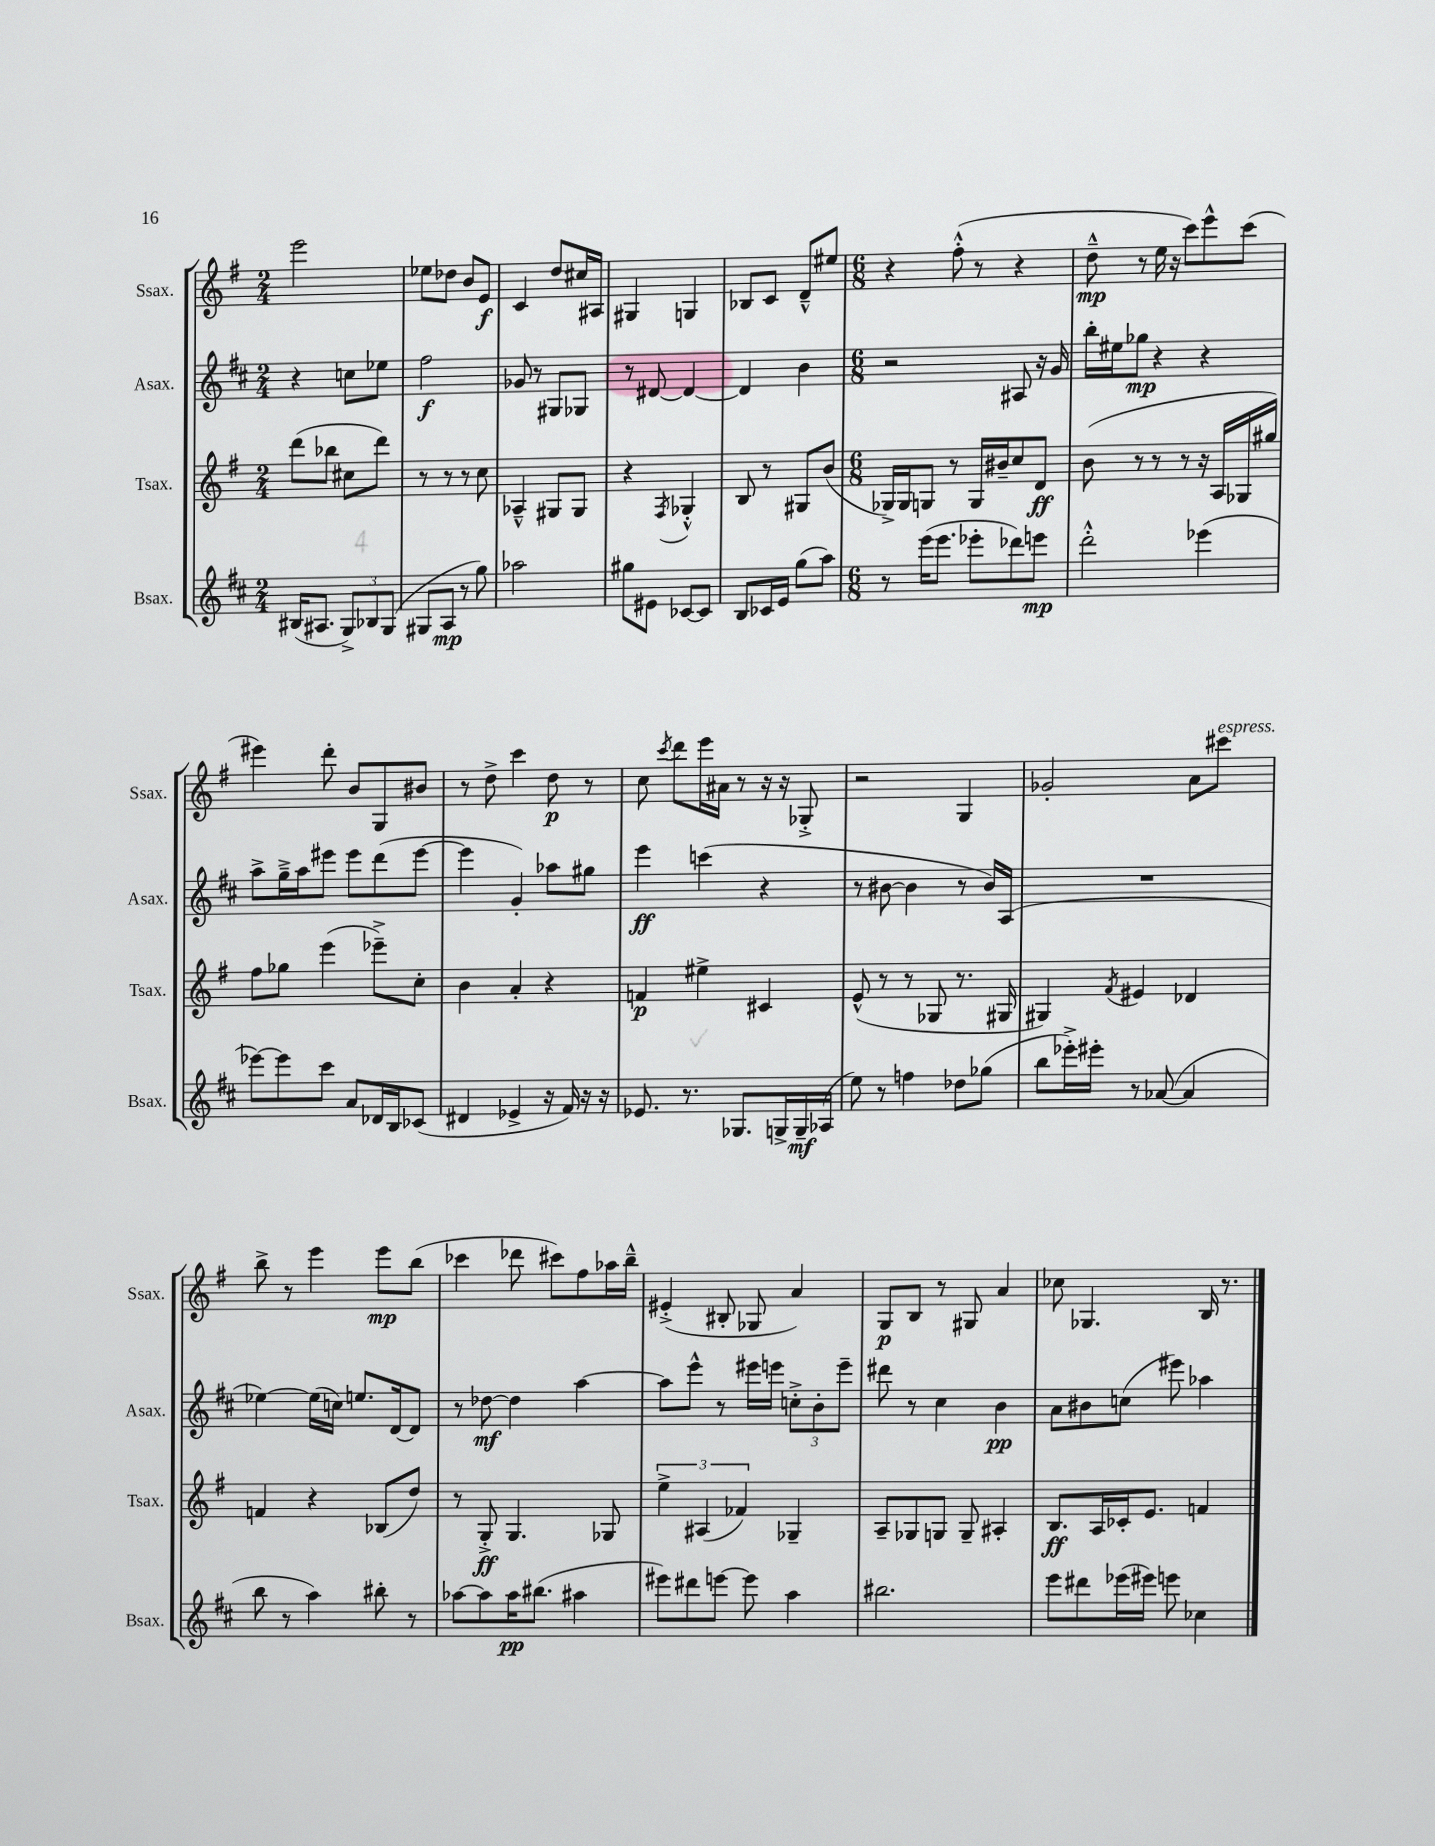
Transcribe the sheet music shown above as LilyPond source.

<<
\new StaffGroup <<
\new Staff = "s0" \with { instrumentName = "Ssax." shortInstrumentName = "Ssax." } {
    \clef treble \key g \major \numericTimeSignature \time 2/4
    \autoBeamOff e'''2 |
    ees''8[ des''8] b'8[ e'8]\f |
    c'4 d''8[ cis''16 ais16] |
    gis4 g4 |
    bes8[ c'8] d'8[---^ eis''8] |
    \numericTimeSignature \time 6/8 r4 fis''8-.-^( r8 r4 |
    d''8---^\mp r8 e''16 r16 c'''8[) e'''8-^ c'''8]( |
    eis'''4) d'''8-. b'8[ g8 bis'8] |
    r8 d''8-> c'''4 d''8\p r8 |
    c''8 \acciaccatura { c'''8 } d'''8[ e'''16 ais'16] r8 r16 r16 ges8-.-> |
    r2 g4 |
    ges'2-. a'8[ cis'''8]^\markup { \italic "espress." } |
    b''8-> r8 e'''4 e'''8[\mp b''8]( |
    ces'''4 des'''8 cis'''8[) fis''8 aes''16 b''16]---^ |
    eis'4-.->( bis8-. ges8 a'4) |
    g8[\p b8] r8 gis8 a'4 |
    ces''8 ges4. b16 r8. \bar "|." |
}
\new Staff = "s1" \with { instrumentName = "Asax." shortInstrumentName = "Asax." } {
    \clef treble \key d \major \numericTimeSignature \time 2/4
    \autoBeamOff r4 c''8[ ees''8] |
    fis''2\f |
    ges'8 r8 gis8[ ges8] |
    r8 dis'8~ dis'4~ |
    dis'4 b'4 |
    \numericTimeSignature \time 6/8 r2 ais8 r16 g'16 |
    b''16[-. eis''16 ges''8]\mp r4 r4 |
    a''8[-> g''16---> a''16 eis'''8] eis'''8[ d'''8( eis'''8]~ |
    eis'''4 g'4-.) aes''8[ gis''8] |
    e'''4\ff c'''4( r4 |
    r8 bis'8~ bis'4 r8 bis'16[) a16]( |
    R2. |
    ees''4~) ees''16[( c''16]) e''8.[ d'16~ d'8] |
    r8 des''8~\mf des''4 a''4~ |
    a''8[ e'''8]-^ r8 eis'''16[ e'''16] \tuplet 3/2 { c''8[-.-> b'8-. e'''8]-- } |
    dis'''8 r8 cis''4 b'4\pp |
    a'8[ bis'8 c''8]( eis'''8) aes''4 \bar "|." |
}
\new Staff = "s2" \with { instrumentName = "Tsax." shortInstrumentName = "Tsax." } {
    \clef treble \key g \major \numericTimeSignature \time 2/4
    \autoBeamOff d'''8[( bes''8] cis''8[ d'''8]) |
    r8 r8 r8 c''8 |
    aes4---^ gis8[ gis8] |
    r4 \acciaccatura { fis8 } ges4-.-^ |
    b8 r8 gis8[ b'8]( |
    \numericTimeSignature \time 6/8 ges16[->) ges16 g8] r8 g16[ bis'16-- c''8 d'8]\ff |
    b'8( r8 r8 r8 r16 a16[ ges16 gis''16]) |
    fis''8[ ges''8] e'''4( ees'''8[--->) c''8]-. |
    b'4 a'4-. r4 |
    f'4\p eis''4-> cis'4 |
    e'8-^( r8 r8 ges8 r8. gis16 |
    gis4) \acciaccatura { fis'8 } eis'4 des'4 |
    f'4 r4 bes8[( d''8]) |
    r8 g8-.->\ff g4. ges8 |
    \tuplet 3/2 { e''4-> ais4( fes'4) } ges4-- |
    a8[-- ges8 g8] g8-- ais4-. |
    b8.[\ff a16 ces'16-. e'8.] f'4 \bar "|." |
}
\new Staff = "s3" \with { instrumentName = "Bsax." shortInstrumentName = "Bsax." } {
    \clef treble \key d \major \numericTimeSignature \time 2/4
    \autoBeamOff bis16[( ais8.] \tuplet 3/2 { g8[->) bes8 g8]( } |
    gis8[ a8]\mp r8 g''8) |
    aes''2 |
    gis''8[ eis'8] ces'8[~ ces'8] |
    b8[ ces'16 e'16] g''8[( a''8]) |
    \numericTimeSignature \time 6/8 r8 e'''16[( e'''8.] ees'''8[-. des'''8) e'''8]\mp |
    d'''2-.-^ ees'''4( |
    ees'''8[~) ees'''8 cis'''8] a'8[ des'16 b16 ces'8]( |
    dis'4 ees'4-> r16 fis'16) r16 r16 |
    ees'8. r8. ges8.[ g16-> g16--\mf aes16]( |
    e''8) r8 f''4 des''8[ ges''8]( |
    b''8[ ees'''16-.->) eis'''16]-. r8 aes'8~( aes'4 |
    b''8 r8 a''4) bis''8-. r8 |
    aes''8[~ aes''8 aes''16\pp bis''8.]( ais''4 |
    eis'''8[) dis'''8 e'''8]~ e'''8 a''4 |
    bis''2. |
    e'''8[ dis'''8 ees'''16( eis'''16]) e'''8 ces''4 \bar "|." |
}
>>
>>
\layout { \context { \Score \remove "Bar_number_engraver" } }
